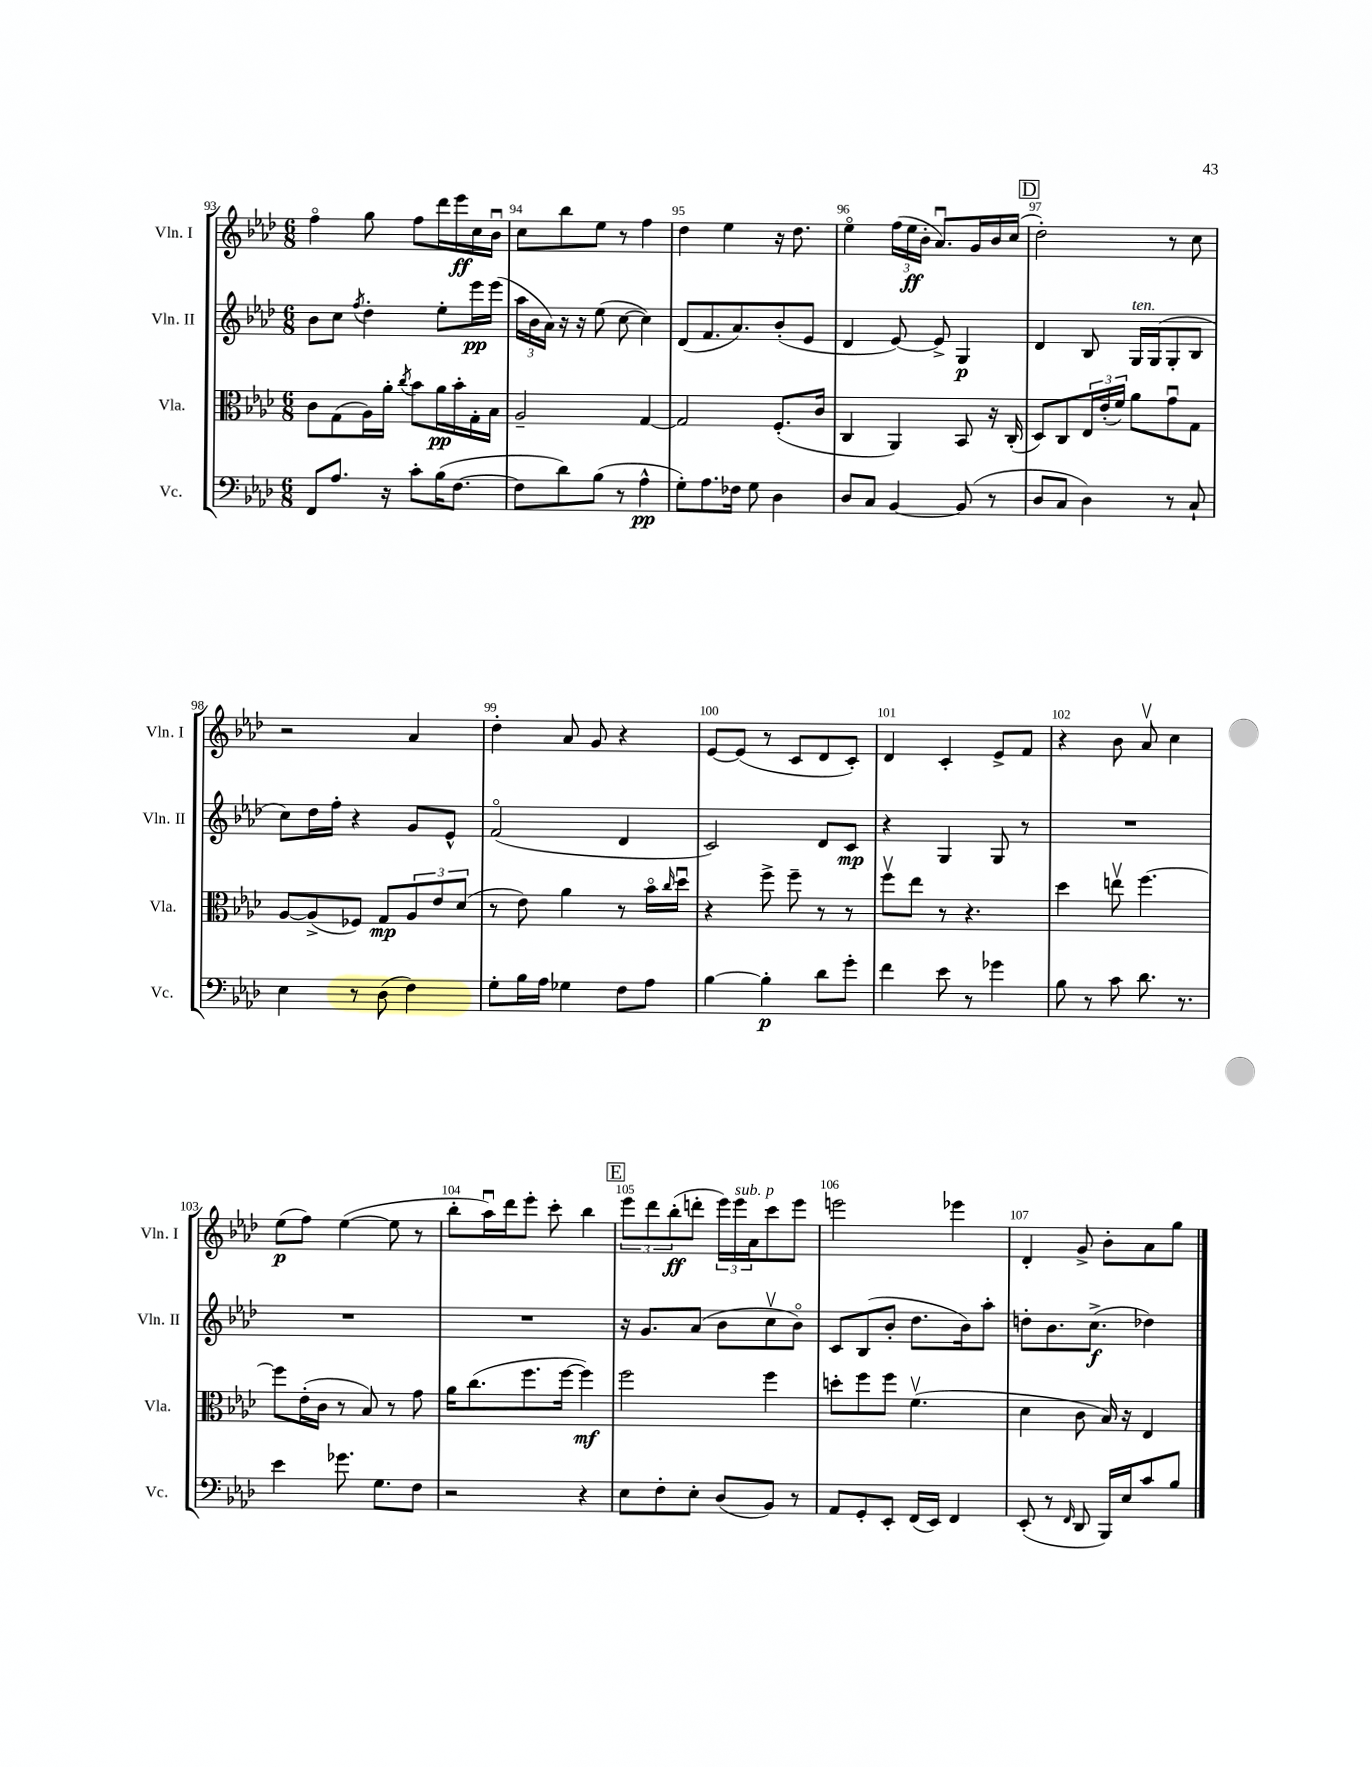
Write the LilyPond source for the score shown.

<<
\new StaffGroup <<
\new Staff = "s0" \with { instrumentName = "Vln. I" shortInstrumentName = "Vln. I" } {
    \clef treble \key aes \major \numericTimeSignature \time 6/8
    f''4\flageolet g''8 f''8 des'''16 ees'''16\ff c''16 bes'16\downbow |
    c''8 bes''8 ees''8 r8 f''4 |
    des''4 ees''4 r16 des''8. |
    ees''4\flageolet \tuplet 3/2 { f''16( ees''16\ff bes'16-. } aes'8.\downbow) g'16 bes'16 c''16( |
    \mark \markup { \box "D" } des''2-.) r8 c''8 |
    r2 aes'4 |
    des''4-. aes'8 g'8 r4 |
    ees'8~ ees'8( r8 c'8 des'8 c'8-.) |
    des'4 c'4-. ees'8-> f'8 |
    r4 bes'8 aes'8\upbow c''4 |
    ees''8\p( f''8) ees''4~( ees''8 r8 |
    bes''8-. aes''16\downbow) des'''16 ees'''8-. c'''8-. bes''4 |
    \mark \markup { \box "E" } \tuplet 3/2 { ees'''8 des'''8 bes''8-.\ff( } d'''8-. \tuplet 3/2 { ees'''16) ees'''16^\markup { \italic "sub. p" } aes'16 } c'''8 ees'''8 |
    e'''2 ees'''4 |
    des'4-. g'8-> bes'8-. aes'8 g''8 \bar "|." |
}
\new Staff = "s1" \with { instrumentName = "Vln. II" shortInstrumentName = "Vln. II" } {
    \clef treble \key aes \major \numericTimeSignature \time 6/8
    bes'8 c''8 \acciaccatura { f''8 } des''4-. ees''8-. ees'''16\pp ees'''16( |
    \tuplet 3/2 { aes''16 bes'16 aes'16) } r16 r16 ees''8( c''8~ c''4) |
    des'8( f'8. aes'8.) bes'8-.( ees'8 |
    des'4 ees'8~) ees'8-> g4\p |
    \mark \markup { \box "D" } des'4 bes8 g16^\markup { \italic "ten." } g16( g8-. bes8 |
    c''8) des''16 f''16-. r4 g'8 ees'8-^ |
    f'2\flageolet( des'4 |
    c'2) des'8 c'8\mp |
    r4 g4 g8 r8 |
    R2. |
    R2. |
    R2. |
    \mark \markup { \box "E" } r16 g'8. aes'8( bes'8 c''8\upbow bes'8\flageolet) |
    c'8 bes8( bes'8-. des''8. bes'16) aes''8-. |
    d''8-. bes'8. c''8.->\f( des''4) \bar "|." |
}
\new Staff = "s2" \with { instrumentName = "Vla." shortInstrumentName = "Vla." } {
    \clef alto \key aes \major \numericTimeSignature \time 6/8
    c'8 g8( aes16) aes'16-. \acciaccatura { c''8 } bes'8 aes'16\pp bes'16-. g16-. bes16 |
    aes2-- g4~ |
    g2 f8.-.( c'16 |
    c4 aes,4) bes,8 r16 c16-.( |
    \mark \markup { \box "D" } des8) c8 \tuplet 3/2 { ees16 ees'16-.( f'16) } aes'8 g'8\downbow g8 |
    aes8~ aes8->( fes8) g8\mp \tuplet 3/2 { aes8 ees'8 des'8( } |
    r8 ees'8) aes'4 r8 bes'16\flageolet \grace { c''16 } des''16\downbow |
    r4 f''8-> f''8-- r8 r8 |
    f''8\upbow ees''8 r8 r4. |
    des''4 e''8\upbow f''4.~ |
    f''8 ees'16-.( c'16 r8 bes8) r8 g'8 |
    aes'16 c''8.( f''8. f''16~ f''4\mf) |
    \mark \markup { \box "E" } f''2 f''4 |
    d''8-. f''8 f''8 f'4.\upbow( |
    des'4 c'8 bes16) r16 ees4 \bar "|." |
}
\new Staff = "s3" \with { instrumentName = "Vc." shortInstrumentName = "Vc." } {
    \clef bass \key aes \major \numericTimeSignature \time 6/8
    f,8 aes8. r16 c'8-. bes16( f8.~ |
    f8 des'8) bes8( r8 aes4-^\pp |
    g8-.) aes8. fes16 g8 des4 |
    des8 c8 bes,4~ bes,8( r8 |
    \mark \markup { \box "D" } des8 c8 des4) r8 c8-! |
    ees4 r8 des8( f4) |
    g8-. bes16 aes16 ges4 f8 aes8 |
    bes4~ bes4-.\p des'8 g'8-. |
    f'4 ees'8 r8 ges'4 |
    bes8 r8 c'8 des'8. r8. |
    ees'4 ges'8. g8. f8 |
    r2 r4 |
    \mark \markup { \box "E" } ees8 f8-. ees8-. des8( bes,8) r8 |
    aes,8 g,8-. ees,8-. f,16( ees,16) f,4 |
    ees,8-.( r8 \grace { f,16 } des,8 bes,,16) ees16 c'8 bes8 \bar "|." |
}
>>
>>
\layout { \context { \Score currentBarNumber = #93 \override BarNumber.break-visibility = ##(#f #t #t) barNumberVisibility = #all-bar-numbers-visible } }
